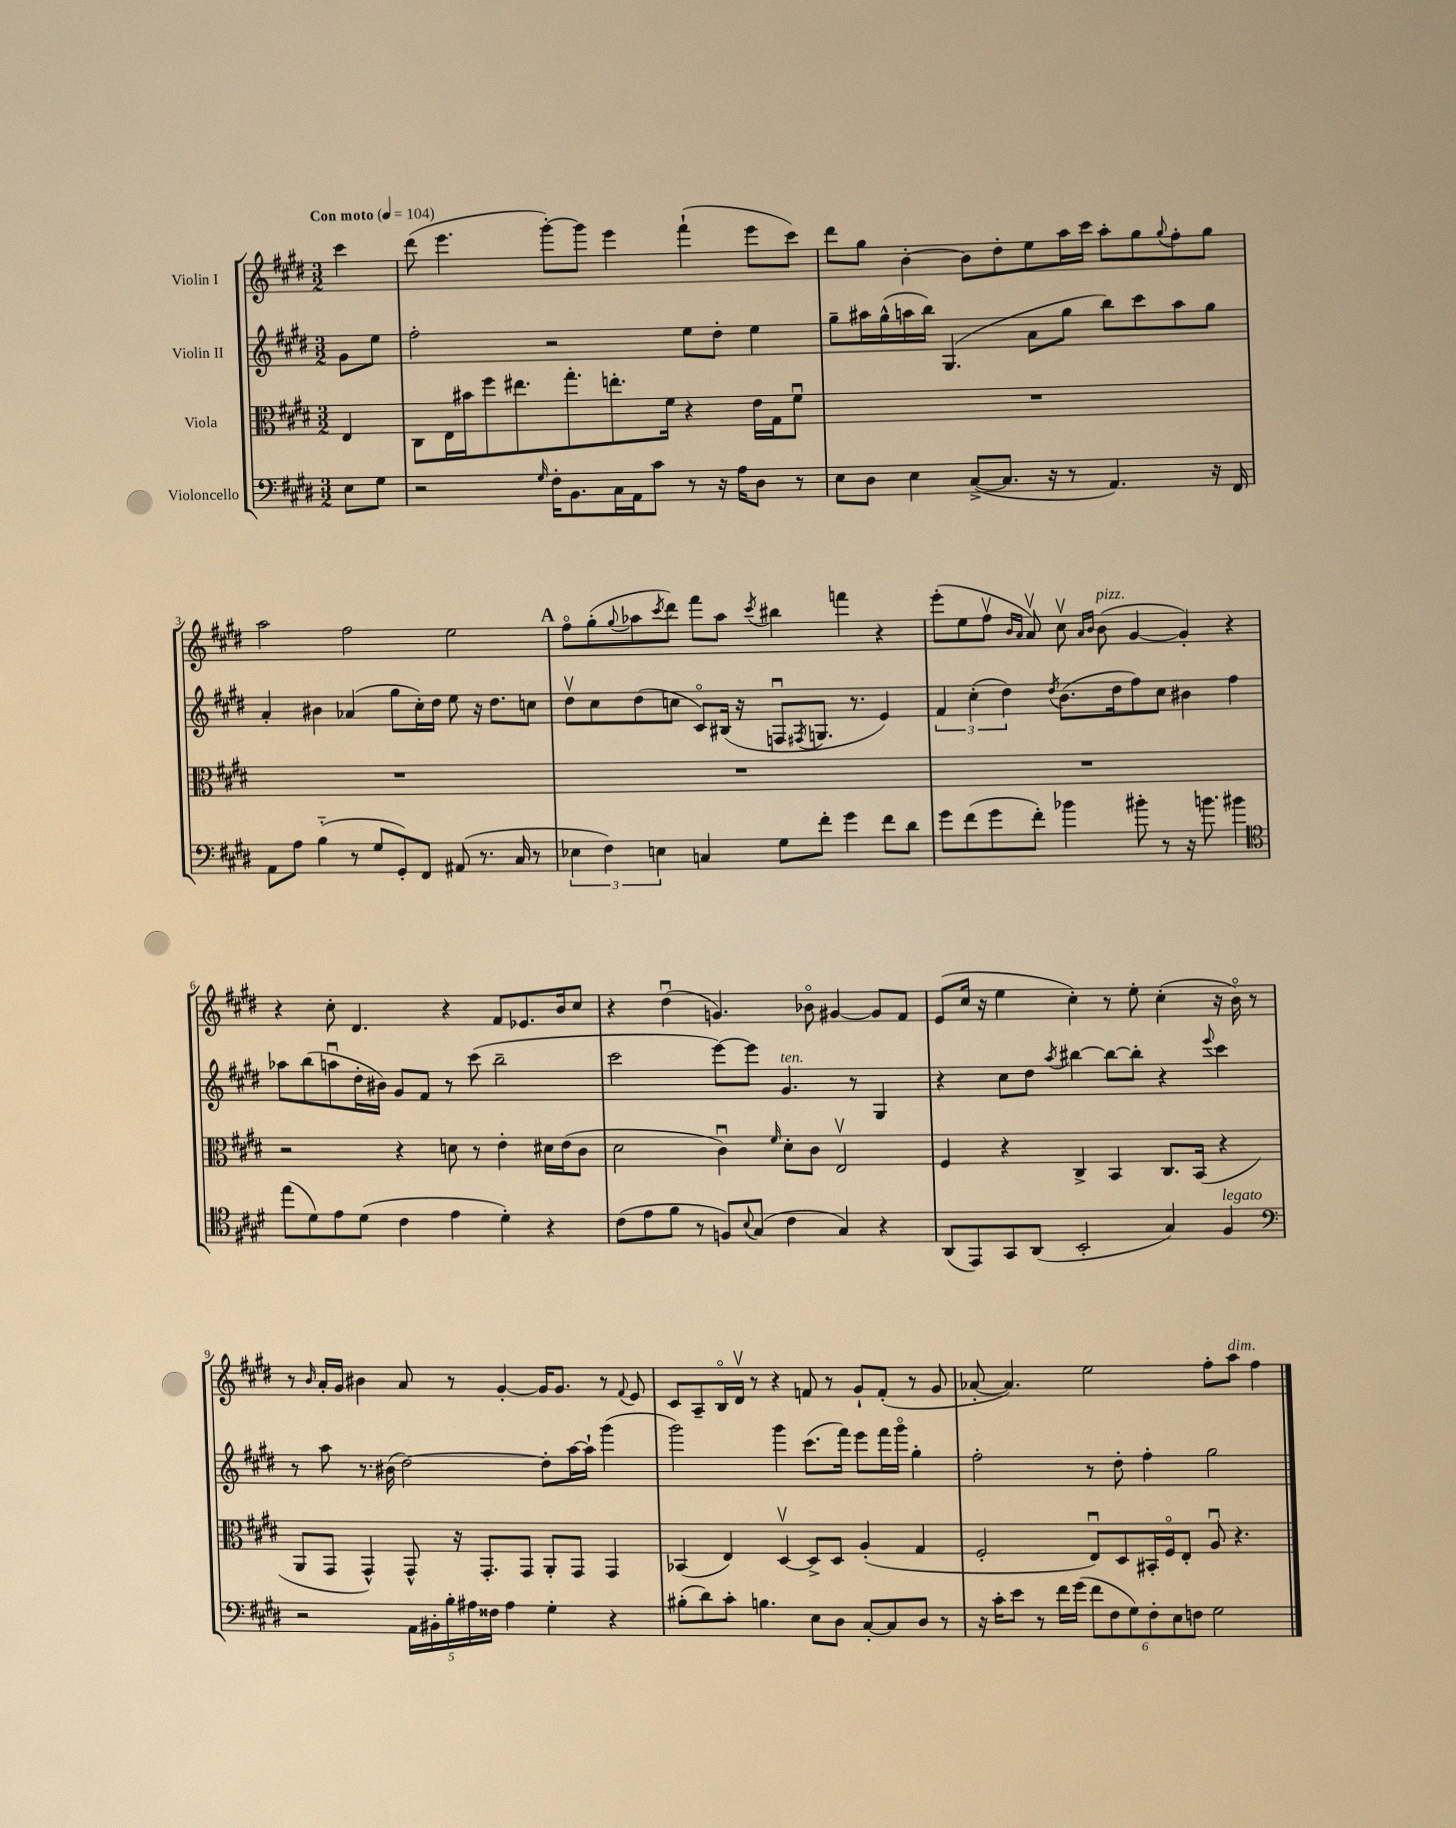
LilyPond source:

<<
\new StaffGroup <<
\new Staff = "s0" \with { instrumentName = "Violin I" } {
    \clef treble \key e \major \numericTimeSignature \time 3/2 \partial 4 \tempo "Con moto" 4 = 104
    cis'''4 |
    dis'''8( e'''4. gis'''8~-.) gis'''8 e'''4 fis'''4-!( e'''8 cis'''8) |
    dis'''8 gis''8 b'4~-. b'8 dis''8-. e''8 a''16 cis'''16 a''8-. gis''8 \appoggiatura { gis''8 } fis''8-. gis''8 |
    a''2 fis''2 e''2 |
    \mark \markup { \bold "A" } fis''8\flageolet gis''8-.( \appoggiatura { gis''8 } aes''8 \acciaccatura { cis'''8 } dis'''8) fis'''8 aes''8 \acciaccatura { cis'''8 } bis''4 f'''4 r4 |
    e'''8-.( e''8 fis''8\upbow \grace { b'16 a'16 } a'8\upbow) cis''8\upbow \grace { a'16 b'16 } b'8^\markup { \italic "pizz." }( gis'4~ gis'4-.) r4 |
    r4 cis''8-. dis'4. r4 fis'8 ees'8. b'16 cis''8 |
    r4 dis''4\downbow( g'4.) bes'8\flageolet gis'4~ gis'8 fis'8 |
    e'8( cis''16 r16 e''4 cis''4-.) r8 e''8-. cis''4-.( r16 b'16\flageolet) r8 |
    r8 \grace { b'16 } a'16-. gis'16 bis'4 a'8 r8 gis'4~-. gis'16 gis'8. r8 \appoggiatura { fis'8 } e'8 |
    cis'8 a8-- b16\flageolet dis'16\upbow r8 r4 f'8 r8 gis'8-! f'8-.( r8 gis'8 |
    aes'8~-. aes'4.) e''2 fis''8-. a''8^\markup { \italic "dim." } fis''4 \bar "|." |
}
\new Staff = "s1" \with { instrumentName = "Violin II" } {
    \clef treble \key e \major \numericTimeSignature \time 3/2 \partial 4
    gis'8 e''8 |
    fis''2-. r2 e''8 dis''8-. e''4 |
    gis''8-- ais''16 gis''16-^( a''16 b''16) gis4.( a'8 gis''8 b''8) cis'''8 a''8 gis''8 |
    a'4-. bis'4 aes'4( gis''8 cis''16-.) dis''16 e''8 r16 dis''8. c''8 |
    \mark \markup { \bold "A" } dis''8\upbow cis''8 dis''8( c''8 cis'8\flageolet) bis16( r16 f8\downbow \acciaccatura { fis8 } g8. r8. e'4) |
    \tuplet 3/2 { fis'4 cis''4-.( dis''4) } \acciaccatura { dis''8 } b'8.( dis''16 fis''8) cis''8 bis'4 fis''4 |
    aes''8 b''8( a''8\downbow dis''16-. bis'16) gis'8 fis'8 r8 cis'''8( b''2-- |
    cis'''2 e'''8~) e'''8 gis'4.^\markup { \italic "ten." } r8 gis4 |
    r4 cis''8 dis''8 \acciaccatura { a''8 } bis''4~ bis''8~ bis''8-. r4 \appoggiatura { e'''8 } cis'''4 |
    r8 a''8 r8. bis'16( dis''2~) dis''8-. a''16~ a''16-! gis'''4( |
    gis'''2) gis'''4 cis'''8.( fis'''16) e'''8 fis'''16 gis'''16\flageolet gis''4-. |
    fis''2-. r8 dis''8-. fis''4-. gis''2 \bar "|." |
}
\new Staff = "s2" \with { instrumentName = "Viola" } {
    \clef alto \key e \major \numericTimeSignature \time 3/2 \partial 4
    e4 |
    cis8 e16 bis'16 fis''8 eis''8. gis''8.-. e''8.-. fis'16 r4 e'16 gis16 fis'8\downbow |
    R1. |
    R1. |
    \mark \markup { \bold "A" } R1. |
    R1. |
    r2 r4 d'8 r8 e'4-. dis'16 e'16( cis'8 |
    dis'2 cis'4\downbow) \grace { fis'16 } dis'8-. cis'8 e2\upbow |
    fis4 r4 cis4-> b,4 cis8. b,16( r4 |
    a,8 gis,8 gis,4-^) gis,8-^ r16 gis,8.-. gis,8 a,8-. gis,8 gis,4 |
    bes,4( e4) dis4~\upbow dis8-> dis8 a4-.( gis4 |
    fis2-. e8\downbow) dis8 bis,16-. fis16\flageolet e8-. a8\downbow r4. \bar "|." |
}
\new Staff = "s3" \with { instrumentName = "Violoncello" } {
    \clef bass \key e \major \numericTimeSignature \time 3/2 \partial 4
    e8 gis8 |
    r2 \grace { gis16 } fis16-. b,8. cis16 a,16 cis'8 r8 r16 a16 dis8 r8 |
    e8 dis8 e4 cis8~->( cis8. r16 r8 a,4.) r16 fis,16 |
    a,8 a8 b4-_( r8 gis8 gis,8-.) fis,8 ais,8( r8. cis16 r8 |
    \mark \markup { \bold "A" } \tuplet 3/2 { ees4 fis4) e4 } c4 gis8 fis'8-. gis'4 fis'8 dis'8 |
    gis'8 fis'8( gis'8 fis'8-.) bes'4 bis'8-. r8 r16 b'8. bis'4 |
    \clef tenor e''8( dis'8) e'8 dis'8( cis'4 e'4 dis'4-.) r4 |
    cis'8( e'8 fis'8 r8 f8) \appoggiatura { b8 } gis8( cis'4 gis4) r4 |
    a,8( e,8) gis,8 a,8( b,2-. gis4) fis4^\markup { \italic "legato" } |
    \clef bass r2 \tuplet 5/4 { a,16 bis,16-. b16-. ais16 fisis16 } ais4 gis4-. r4 |
    bis8-.( dis'8) cis'8-. b4. e8 dis8 cis8~-. cis8 dis8 r8 |
    r16 cis'16-. e'8 r8 fis'16 gis'16( \tuplet 6/4 { fis'8 fis8 gis8) fis8-. e8 f8 } gis2 \bar "|." |
}
>>
>>
